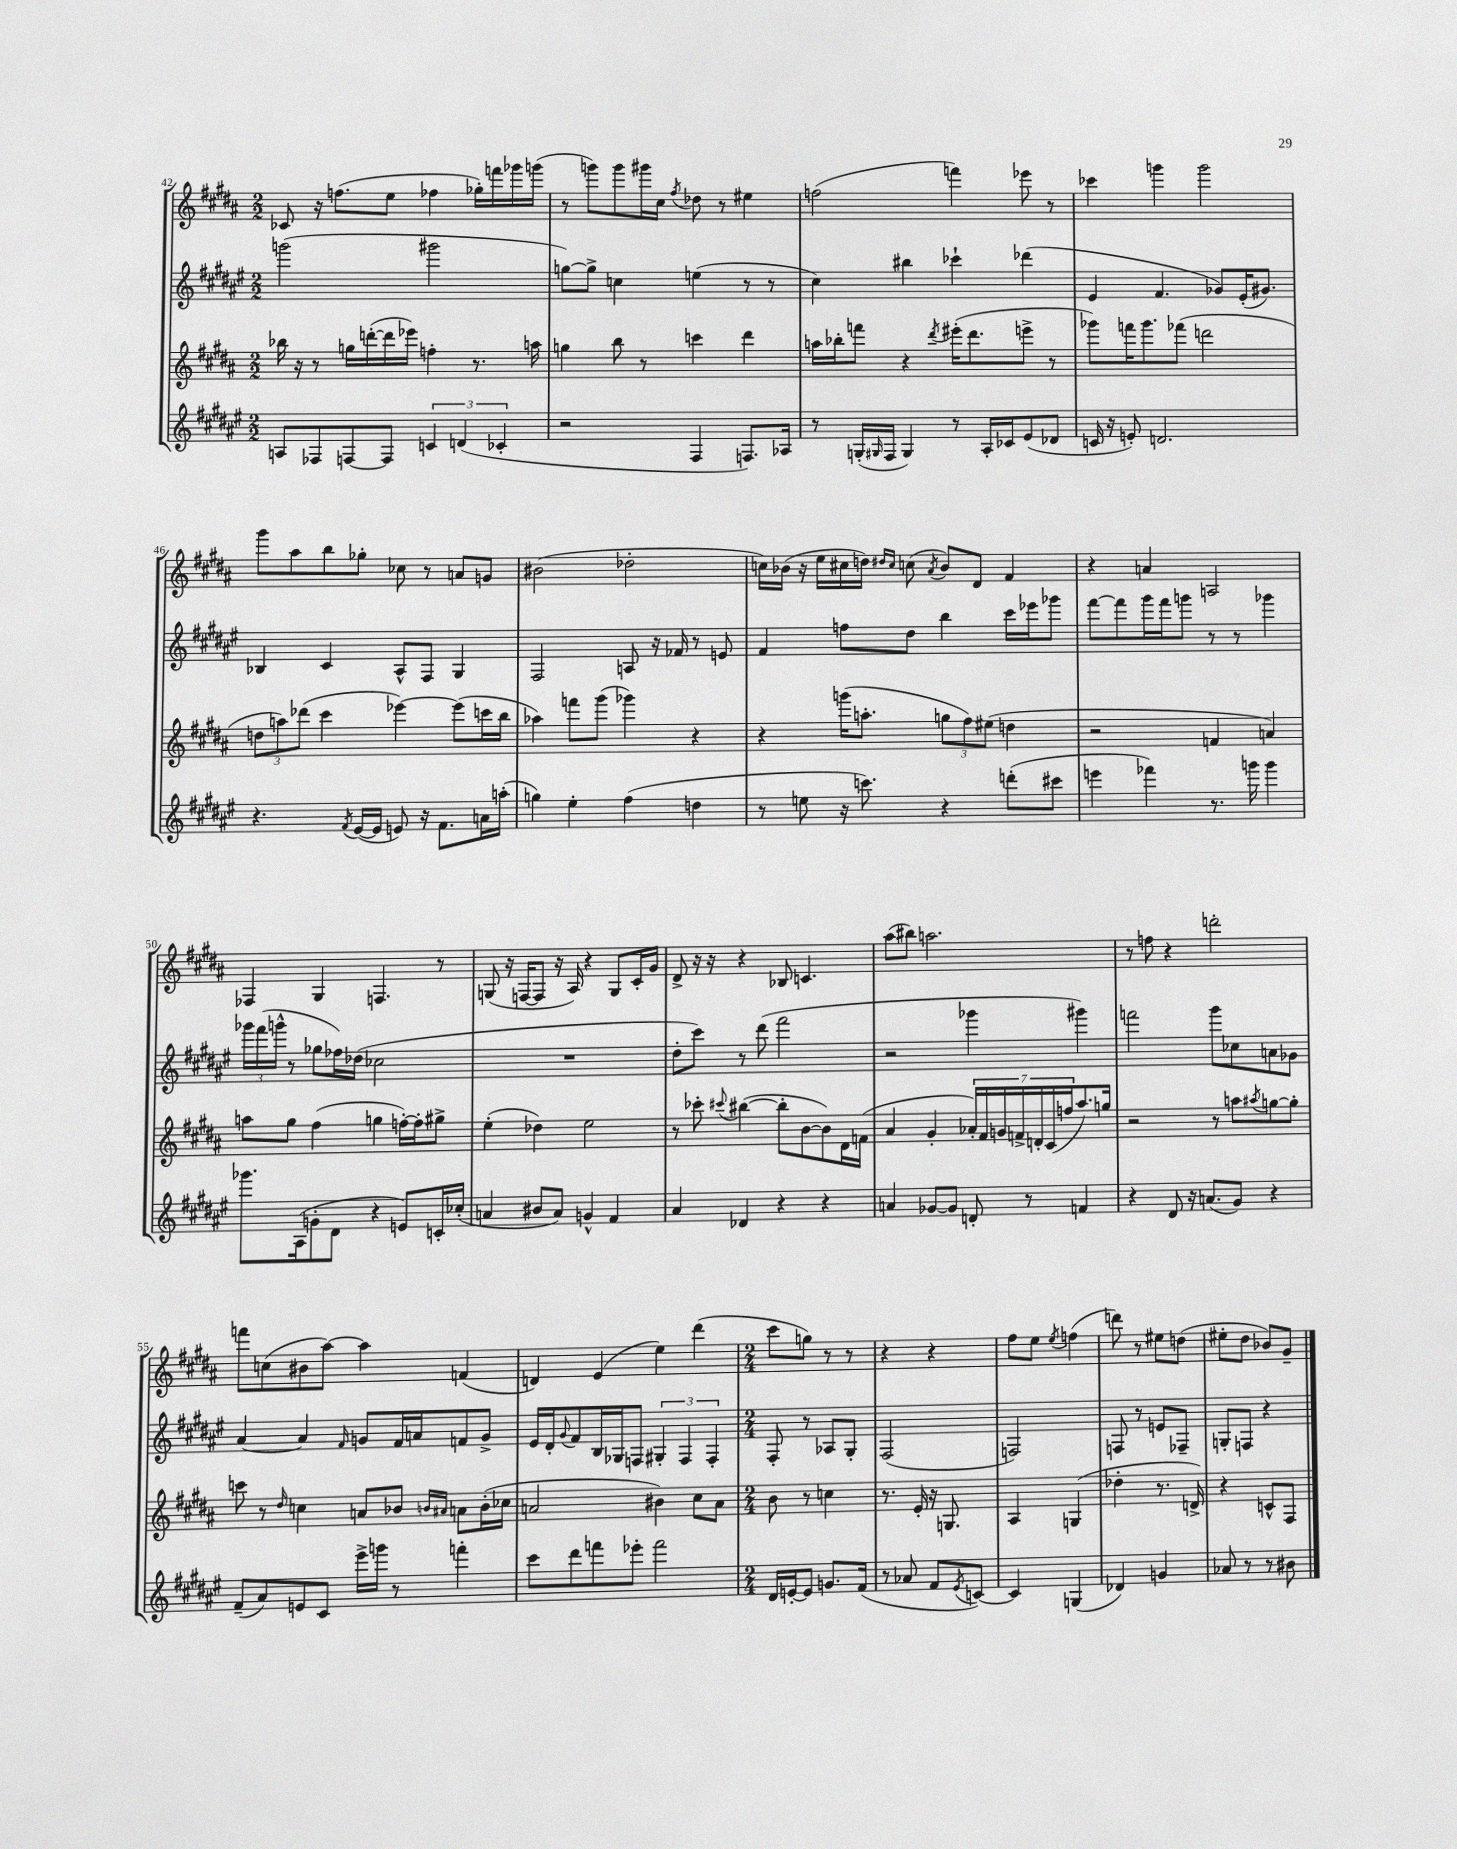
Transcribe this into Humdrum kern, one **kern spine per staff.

**kern	**kern	**kern	**kern
*part4	*part3	*part2	*part1
*staff4	*staff3	*staff2	*staff1
*clefG2	*clefG2	*clefG2	*clefG2
*k[f#c#g#d#a#e#]	*k[f#c#g#d#a#]	*k[f#c#g#d#a#e#]	*k[f#c#g#d#a#]
*M2/2	*M2/2	*M2/2	*M2/2
=42	=42	=42	=42
8An/L	16bb-X\	(2gggn\	8c-X/
.	16r	.	.
8F-X/	8r	.	16r
.	.	.	(8.ffn\L
[8Fn/	16ggn\LL	.	.
.	([16dddn'\	.	.
8F/J]	16ddd\]	.	8ee\J
.	16eee-X\JJ)	.	.
6cn/	4ffn'\	2ggg#X\	4ff-X\
(6dn/	.	.	.
.	8.r	.	16gg-X'\LL)
.	.	.	16fffn\
6c-X'/	.	.	.
.	.	.	16ggg-X\
.	16aan\	.	(16gggn\JJ
=43	=43	=43	=43
2r	4ggn\	[8ggn\L)	8r
.	.	8gg^\J]	8gggn\L)
.	8bb\	4ccn\	8ggg\
.	8r	.	16ggg#X\L
.	.	.	16cc#\JJ
.	.	.	8qff#/
4F#/	4cccn\	(4een\	8dd-X\
.	.	.	8r
8.Fn/L)	4ddd#\	8r	4ee#X\
.	.	8r	.
16A-X/Jk	.	.	.
=44	=44	=44	=44
8r	16aan\LL	4cc#\)	(2ffn\
.	16bb-X'\J	.	.
(16Gn'/LL	8fffn\J	.	.
16qqG#X/	.	.	.
16F#/JJ	.	.	.
4G#/)	4r	4bb#X\	.
.	8qddd#/	.	.
8r	(16eee#X'\KL	4ccc-X`\	4fffn\)
.	8.ddd#\	.	.
16A#'/LL	.	.	.
16c-X/J	.	.	.
(8e#/	8eeen^\J	(4ddd-X\	8eee-X\
8d-X/J	8r	.	8r
=45	=45	=45	=45
16cn/	8ggg-X\L)	4e#/	4ccc-X\
16r	.	.	.
8en'/)	16fffn\K	.	.
.	8.ggg-\	.	.
2.dn/	.	4.f#/	4gggn\
.	(8fff-X\J	.	.
.	2dddn\	.	2ggg\
.	.	8g-X/L)	.
.	.	(16e#'/K	.
.	.	8.g#X/J)	.
!!LO:LB:g=z
=46	=46	=46	=46
4.r	12ddn\L	4B-X/	8ggg#\L
.	12aan\)	.	.
.	.	.	8aa#\
.	(12ddd-X\J	.	.
.	4ccc#\	4c#/	8bb\
8qf#/	.	.	.
([16e#/LL	.	.	8gg-X'\J
16e#/JJ]	.	.	.
8en/)	[4eee-X\)	8A#^^/L	8cc-X\
16r	.	8F#/J	8r
8.f#\L	.	.	.
.	(8eee-\L]	4G#/	8an/L
16an\L	16cccn\L	.	8gn/J
(16aan'\JJ	16bb\JJ	.	.
=47	=47	=47	=47
4ggn\)	4aa-X\)	2F#/	(2b#X\
4ee#'\	8fffn\L	.	.
.	(8ggg#\J	.	.
(4ff#\	4ggg-X\)	8An/	2dd-X'\
.	.	16r	.
.	.	16f-X/	.
4ddn\	4r	8r	.
.	.	8en/	.
=48	=48	=48	=48
8r	4r	4f#/	16ccn\LL)
.	.	.	(16b-X\JJ
8een\	.	.	16r
.	.	.	16ee\LL
16r	(16gggn\KL	8ffn\L	16cc#X\
8.cccn\)	8.aan'\J	.	16ddn\JJ)
.	.	.	16qqdd#X/LL
.	.	.	16qqcc#/JJ
.	.	8dd#\J	(8ccn\
.	.	.	8qa#/
4r	12ggn\L	4bb\	8b-/L)
.	12ff#\)	.	.
.	.	.	8d#/J
.	(12ee#X\J	.	.
(8dddn'\L	4ddn\	16ccc#\LL	4f#/
.	.	16eee-X\J	.
8ccc#X\J	.	8ggg-X\J	.
=49	=49	=49	=49
4eeen\	2r	[8fff#\L	4r
.	.	8fff#\]	.
4fff-X\)	.	16ggg#\L	4an/
.	.	16fff#\J	.
.	.	8gggn\J	.
8.r	4fn/	8r	2An/
.	.	8r	.
16gggn\	.	.	.
4ggg\	4an/)	4ggg-X\	.
!!LO:LB:g=z
=50	=50	=50	=50
8.ggg-X\L	8aan\L	24ggg-X\LL	4F-X/
.	.	(24fff#\	.
.	.	24gggn^^\JJ	.
.	8gg#\J	8r	.
(16A#\k	.	.	.
8gn'\	(4ff#\	8gg-X\L	4G#/
8d#\J	.	16ff-X\L)	.
.	.	(16dd-X\JJ	.
4r	4ggn\	2cc-X\	4.Fn/
8en/L)	[16ffn'\LL)	.	.
.	16ff'\J]	.	.
16cn'/L	8gg#X^\J	.	8r
(16cc-X'/JJ	.	.	.
=51	=51	=51	=51
4an/	(4ee'\	1r	(8Gn/
.	.	.	16r
.	.	.	[16Fn/KL
8b#X/L	4dd-X\)	.	8F/J]
8a/J)	.	.	16r
.	.	.	16A#/)
4gn^^/	2ee\	.	4r
4f#/	.	.	8G/L
.	.	.	16c#'/L
.	.	.	16g#/JJ
=52	=52	=52	=52
4a#/	8r	8dd#'\L	8d#^/
.	8ccc-X'\	8ccc#\J)	16r
.	.	.	16r
.	8qqccc#X/	.	.
4d-X/	([4bb#X\	8r	4r
.	.	(8ddd#\	.
4r	8bb#'\L]	2fff#\	8B-X/
.	[8b\	.	4.cn/
4r	8b\])	.	.
.	16d#\L	.	.
.	(16fn\JJ	.	.
=53	=53	=53	=53
4an/	4a#/	2r	(8aa#\L
.	.	.	8bb#X\J)
[8g-X/L	4g#'/	.	2.aan\
8g-/J]	.	.	.
8dn'/	28a-X'/LL)	4ggg-X\	.
.	28f#/	.	.
.	28gn/	.	.
.	28fn^/	.	.
8r	.	.	.
.	28dn'/	.	.
.	(28c#/	.	.
.	28ffn/J	.	.
4fn/	8.aa#/)	4ggg#X\)	.
.	16ggn/Jk	.	.
=54	=54	=54	=54
4r	2r	2fffn\	8r
.	.	.	8ffn\
8d#/	.	.	4r
16r	.	.	.
(8.an/L	.	.	.
.	8r	8ggg#\L	2dddn'\
8g#/J)	8aan\L	8cc-X\	.
.	8qaa#X/	.	.
4r	[8ggn\	8an\	.
.	8gg'\J]	8g-X\J	.
!!LO:LB:g=z
=55	=55	=55	=55
(8f#~/L	8cccn\	[4a#/	8fffn\L
8a#/)	8r	.	(8ccn\
.	16qqdd#/	.	.
8en/	4ccn\	4a#/]	8b#X\
8c#/J	.	.	[8aa#\J)
.	.	16qqf#/	.
16eee#^\LL	8an/L	8gn/L	4aa#\]
16gggn\JJ	.	.	.
8r	8b-X/J	16f#/L	.
.	.	16an/J	.
.	16qqbn/LL	.	.
.	16qqa#X/JJ	.	.
4fffn'\	8an\L	8fn/	(4fn/
.	(16b'\L	8g^/J	.
.	16cc-X\JJ	.	.
=56	=56	=56	=56
8ccc#\L	2an/	16e#/LL	4dn/)
.	.	16d#'/J	.
.	.	8qqg#/	.
8ddd#\	.	8f#/	.
8fffn\	.	16B/L	(4e/
.	.	16G-X/J	.
8eee-X'\J	.	8Fn/J	.
2fff\	4b#X\)	6G#X'/	4ee\)
.	.	6F/	.
.	8cc#\L	.	(4ddd#\
.	.	6F'/	.
.	8a\J	.	.
=57	=57	=57	=57
*M2/4	*M2/4	*M2/4	*M2/4
16d#/LL	8b\	8F#'/	8ccc#\L
[16en'/J	.	.	.
8e/J]	8r	8r	8ggn\J)
8.gn/L	4ccn\	8A-X/L	8r
.	.	8G#'/J	8r
(16f#/Jk	.	.	.
=58	=58	=58	=58
8r	8.r	(2F#/	4r
8a-X/	.	.	.
.	16e'/	.	.
8f#/L	16r	.	4r
.	8.Gn/	.	.
8qe#/	.	.	.
[8cn/J)	.	.	.
=59	=59	=59	=59
4c/]	4A#/	2Fn/)	8ff#\L
.	.	.	8ee\J
.	.	.	8qee/
(4Gn/	(4Gn/	.	(4ffn\
=60	=60	=60	=60
4d-X/)	4dd-X'\	8Fn/	8dddn\)
.	.	8r	8r
4gn/	8.r	8en/L	8ee#X\L
.	.	8F-X~/J	(8ddn\J
.	16dn^/)	.	.
=61	=61	=61	=61
8a-X/	4r	8Gn'/L	8ee#X'\L
8r	.	8Fn/J	8dd#\J
8r	8cn^^/L	4r	8b-X/L)
8b#X\	8F#/J	.	8g#~/J
==	==	==	==
*-	*-	*-	*-
